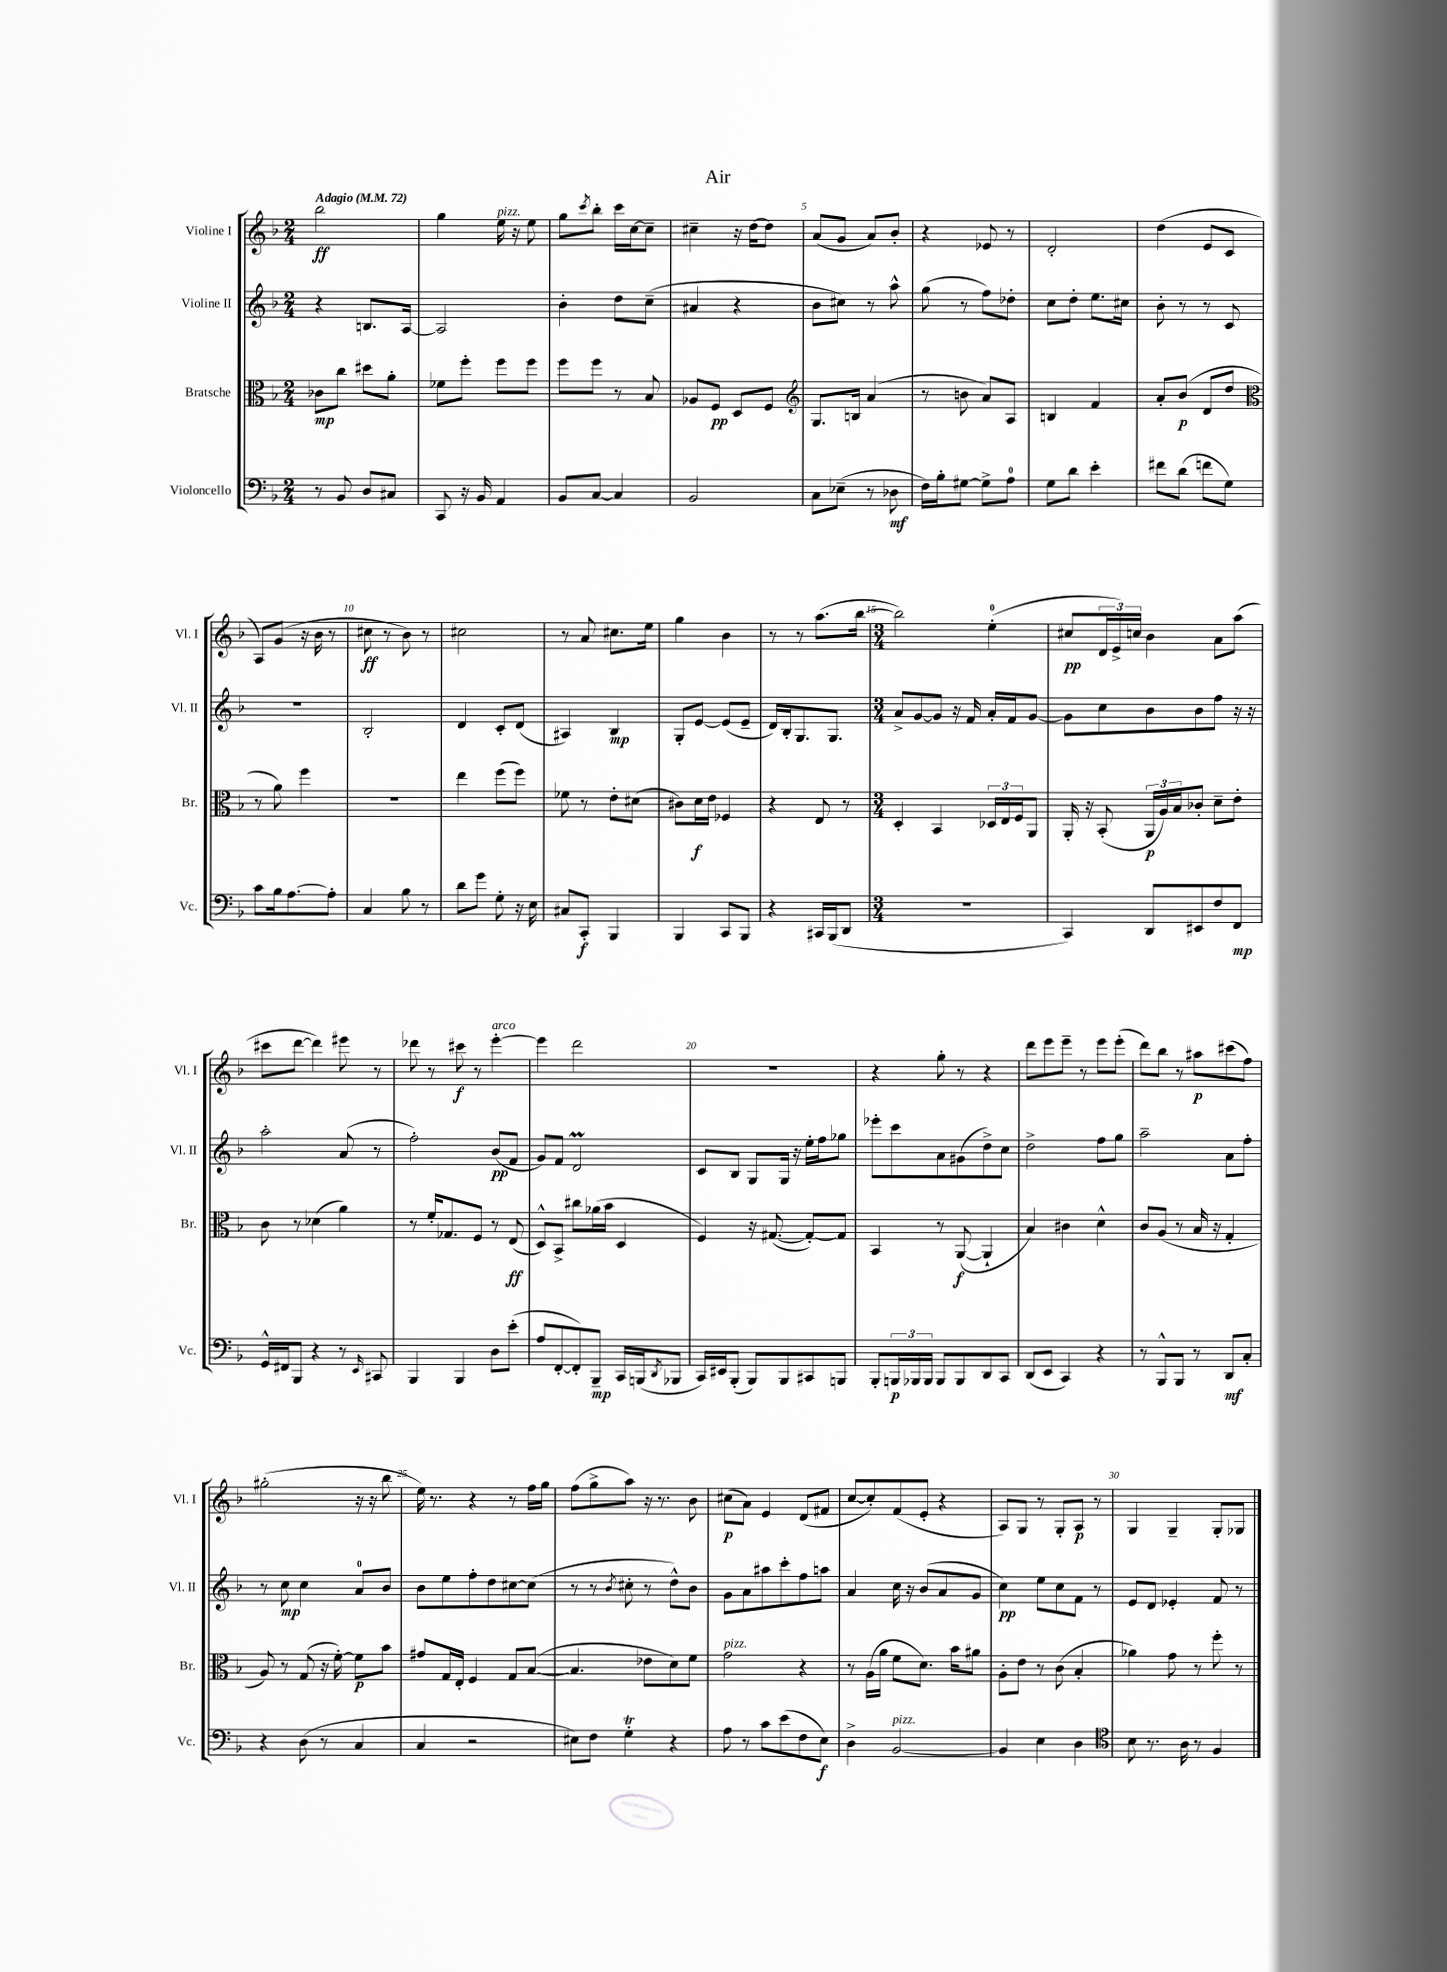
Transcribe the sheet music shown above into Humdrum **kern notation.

**kern	**dynam	**kern	**dynam	**kern	**dynam	**kern	**dynam
*part4	*part4	*part3	*part3	*part2	*part2	*part1	*part1
*staff4	*staff4	*staff3	*staff3	*staff2	*staff2	*staff1	*staff1
*I"Violoncello	*	*I"Bratsche	*	*I"Violine II	*	*I"Violine I	*
*I'Vc.	*	*I'Br.	*	*I'Vl. II	*	*I'Vl. I	*
*clefF4	*	*clefC3	*	*clefG2	*	*clefG2	*
*k[b-]	*	*k[b-]	*	*k[b-]	*	*k[b-]	*
*M2/4	*	*M2/4	*	*M2/4	*	*M2/4	*
*MM72	*	*MM72	*	*MM72	*	*MM72	*
=1	=1	=1	=1	=1	=1	=1	=1
!	!	!	!	!	!	!LO:TX:a:B:t=Adagio	!
8r	.	8c-X\L	mp	4r	.	2bb-\	ff
8BB-/	.	8cc\J	.	.	.	.	.
8D/L	.	8dd#X\L	.	8.Bn/L	.	.	.
8C#X/J	.	8a'\J	.	.	.	.	.
.	.	.	.	[16A/Jk	.	.	.
=2	=2	=2	=2	=2	=2	=2	=2
8CC/	.	8f-X\L	.	2A/]	.	4gg\	.
16r	.	8ff'\J	.	.	.	.	.
16BB-/	.	.	.	.	.	.	.
!	!	!	!	!	!	!LO:TX:a:i:t=pizz.	!
4AA/	.	8ff\L	.	.	.	16ee\	.
.	.	.	.	.	.	16r	.
.	.	8ff\J	.	.	.	8ee\	.
=3	=3	=3	=3	=3	=3	=3	=3
8BB-/L	.	8ff\L	.	4b-'\	.	8gg\L	.
.	.	.	.	.	.	8qccc/	.
[8C/J	.	8ff\J	.	.	.	8bb-'\J	.
4C/]	.	8r	.	8dd\L	.	16ccc\LL	.
.	.	.	.	.	.	[16cc\J	.
.	.	8B-/	.	(8cc~\J	.	8cc~\J]	.
=4	=4	=4	=4	=4	=4	=4	=4
2BB-/	.	8A-X/L	.	4a#X/	.	4cc#X~\	.
.	.	8F/J	pp	.	.	.	.
.	.	8D/L	.	4r	.	16r	.
.	.	.	.	.	.	[16dd\KL	.
.	.	8F/J	.	.	.	8dd\J]	.
=5	=5	=5	=5	=5	=5	=5	=5
*	*	*clefG2	*	*	*	*	*
8C\L	.	8.G/L	.	8b-\L	.	(8a/L	.
(8E-X~\J	.	.	.	8cc#X\J)	.	8g/J	.
.	.	16Bn/Jk	.	.	.	.	.
8r	.	(4a/	.	8r	.	8a/L)	.
8D-X\	mf	.	.	8aa^^\	.	8b-'/J	.
=6	=6	=6	=6	=6	=6	=6	=6
16F\LL)	.	8r	.	(8gg\	.	4r	.
16B-'\J	.	.	.	.	.	.	.
[8G#X\J	.	8bn\	.	8r	.	.	.
8G#^\L]	.	8a/L)	.	8ff\L)	.	8e-X/	.
8A\J	.	8A/J	.	8dd-X'\J	.	8r	.
=7	=7	=7	=7	=7	=7	=7	=7
8G\L	.	4Bn/	.	8cc\L	.	2d'/	.
8d\J	.	.	.	8dd'\J	.	.	.
4e'\	.	4f/	.	8.ee\L	.	.	.
.	.	.	.	16cc#X\Jk	.	.	.
=8	=8	=8	=8	=8	=8	=8	=8
8f#X\L	.	8a'/L	.	8b-'\	.	(4dd\	.
(8d\J	.	(8b-/J	p	8r	.	.	.
8fn\L	.	8d/L	.	8r	.	8e/L	.
8G\J)	.	8dd/J	.	8c/	.	8c/J	.
!!LO:LB:g=z
=9	=9	=9	=9	=9	=9	=9	=9
*	*	*clefC3	*	*	*	*	*
8c\L	.	8r	.	2r	.	8A/L)	.
16B-\k	.	8a\)	.	.	.	(8g/J	.
[8.A\	.	.	.	.	.	.	.
.	.	4ff\	.	.	.	16r	.
.	.	.	.	.	.	16b-\	.
8A'\J]	.	.	.	.	.	8r	.
=10	=10	=10	=10	=10	=10	=10	=10
4C/	.	2r	.	2B-'/	.	8cc#X\	ff
.	.	.	.	.	.	8r	.
8B-\	.	.	.	.	.	8b-\)	.
8r	.	.	.	.	.	8r	.
=11	=11	=11	=11	=11	=11	=11	=11
8d\L	.	4ee\	.	4d/	.	2cc#X\	.
8g\J	.	.	.	.	.	.	.
8G'\	.	(8ff\L	.	8c'/L	.	.	.
16r	.	8ff\J)	.	(8d/J	.	.	.
16E\	.	.	.	.	.	.	.
=12	=12	=12	=12	=12	=12	=12	=12
8C#X/L	.	8f-X\	.	4A#X/)	.	8r	.
8CC'/J	f	8r	.	.	.	8a/	.
4BBB-/	.	8e'\L	.	4B-/	mp	8.cc#X\L	.
.	.	(8d#X\J	.	.	.	.	.
.	.	.	.	.	.	16ee\Jk	.
=13	=13	=13	=13	=13	=13	=13	=13
4BBB-/	.	8c#X\L)	.	8G'/L	.	4gg\	.
.	.	16d\L	f	[8e/J	.	.	.
.	.	16e\JJ	.	.	.	.	.
8CC/L	.	4F-X/	.	(8e/L]	.	4b-\	.
8BBB-/J	.	.	.	8e~/J	.	.	.
=14	=14	=14	=14	=14	=14	=14	=14
4r	.	4r	.	16d/LL)	.	8r	.
.	.	.	.	16B-'/J	.	.	.
.	.	.	.	8.G/	.	8r	.
16CC#X/LL	.	8E/	.	.	.	(8.aa\L	.
(16BBB-/J	.	.	.	8.G/J	.	.	.
8DD/J	.	8r	.	.	.	.	.
.	.	.	.	.	.	[16bb-\Jk	.
=15	=15	=15	=15	=15	=15	=15	=15
*M3/4	*	*M3/4	*	*M3/4	*	*M3/4	*
2.r	.	4D'/	.	8a^/L	.	2bb-\])	.
.	.	.	.	[8g/	.	.	.
.	.	4BB-/	.	8g/J]	.	.	.
.	.	.	.	16r	.	.	.
.	.	.	.	16f/	.	.	.
.	.	24D-X/LL	.	16a'/LL	.	(4ee'\	.
.	.	24E/	.	.	.	.	.
.	.	.	.	16f/J	.	.	.
.	.	24F/J	.	.	.	.	.
.	.	8AA/J	.	[8g/J	.	.	.
=16	=16	=16	=16	=16	=16	=16	=16
4CC/)	.	16AA'/	.	8g\L]	.	8cc#X/L	pp
.	.	16r	.	.	.	.	.
.	.	(8BB-'/	.	8cc\	.	24d/L	.
.	.	.	.	.	.	24e^/)	.
.	.	.	.	.	.	24ccn/JJ	.
8DD/L	.	24AA/LL	p	8b-\	.	4b-\	.
.	.	24A/)	.	.	.	.	.
.	.	24B-/J	.	.	.	.	.
8EE#X/	.	8c-X'/J	.	8b-\	.	.	.
8F/	.	8d~\L	.	8ff\J	.	8a\L	.
8FF/J	mp	8e'\J	.	16r	.	(8aa\J	.
.	.	.	.	16r	.	.	.
!!LO:LB:g=z
=17	=17	=17	=17	=17	=17	=17	=17
16GG^^/LL	.	8c\	.	2aa'\	.	8ccc#X\L	.
16FF#X/J	.	.	.	.	.	.	.
8BBB-/J	.	8r	.	.	.	[8ddd\J	.
4r	.	(4d-X\	.	.	.	4ddd\])	.
8r	.	4a\)	.	(8a/	.	8eee#X\	.
16qqEE/	.	.	.	.	.	.	.
8CC#X/	.	.	.	8r	.	8r	.
=18	=18	=18	=18	=18	=18	=18	=18
4BBB-/	.	8r	.	2ff'\)	.	8ddd-X\	.
.	.	16f'/KL	.	.	.	8r	.
.	.	8.G-X/	.	.	.	.	.
4BBB-/	.	.	.	.	.	8ccc#X\	f
.	.	8F/J	.	.	.	8r	.
!	!	!	!	!	!	!LO:TX:a:i:t=arco	!
8D\L	.	8r	.	(8b-/L	pp	[4eee'\	.
(8e'\J	.	(8E/	ff	8f/J	.	.	.
=19	=19	=19	=19	=19	=19	=19	=19
8A/L	.	8D^^/L)	.	8g/L)	.	4eee\]	.
[8FF'/	.	8BB-^/J	.	8f/J	.	.	.
8FF'/])	.	8cc#X\L	.	2dM/	.	2ddd\	.
8BBB-~/J	mp	(16a-X\L	.	.	.	.	.
.	.	16b-\JJ	.	.	.	.	.
16CC/LL	.	4D/	.	.	.	.	.
(16BBBn/J	.	.	.	.	.	.	.
8qDD/	.	.	.	.	.	.	.
8BBB-X/J	.	.	.	.	.	.	.
=20	=20	=20	=20	=20	=20	=20	=20
16CC/LL)	.	4F/)	.	8c/L	.	2.r	.
16EE#X/J	.	.	.	.	.	.	.
(8BBB-'/J	.	.	.	8B-/J	.	.	.
8BBB-/L)	.	16r	.	8G/L	.	.	.
.	.	([8.G#X/	.	.	.	.	.
8BBB-/	.	.	.	16G/Jk	.	.	.
.	.	.	.	16r	.	.	.
8CC#X/	.	8G#'/L_)	.	16ee'\LL	.	.	.
.	.	.	.	16ff\J	.	.	.
8BBBn/J	.	8G#/J]	.	8gg-X\J	.	.	.
=21	=21	=21	=21	=21	=21	=21	=21
8BBB-'/L	.	4BB-/	.	8eee-X'\L	.	4r	.
24BBBn/L	p	.	.	8ccc\	.	.	.
24BBB-X/	.	.	.	.	.	.	.
24BBB-/JJ	.	.	.	.	.	.	.
8BBB-/L	.	8r	.	8a\	.	8gg'\	.
8BBB-/	.	([8AA/	f	(8g#X\	.	8r	.
8DD/	.	4AA`/]	.	8dd^\)	.	4r	.
8CC/J	.	.	.	8cc\J	.	.	.
=22	=22	=22	=22	=22	=22	=22	=22
(8DD/L	.	4B-/)	.	2dd^\	.	8ddd\L	.
8EE/J	.	.	.	.	.	8eee\	.
4CC/)	.	4c#X\	.	.	.	8eee~\J	.
.	.	.	.	.	.	8r	.
4r	.	4d^^\	.	8ff\L	.	8eee\L	.
.	.	.	.	8gg\J	.	(8eee'\J	.
=23	=23	=23	=23	=23	=23	=23	=23
8r	.	8c/L	.	2aa~\	.	8ddd\L)	.
8BBB-^^/L	.	(8A/J	.	.	.	8bb-\J	.
8BBB-/J	.	8r	.	.	.	8r	.
8r	.	16B-/	.	.	.	8aa#X\L	p
.	.	16r	.	.	.	.	.
8DD/L	mf	4G'/	.	8a\L	.	(8ccc#X\	.
8C'/J	.	.	.	8ff'\J	.	8ff\J)	.
!!LO:LB:g=z
=24	=24	=24	=24	=24	=24	=24	=24
4r	.	8A/)	.	8r	.	(2gg#X'\	.
.	.	8r	.	8cc\	mp	.	.
(8D\	.	(8G/	.	4cc\	.	.	.
8r	.	16r	.	.	.	.	.
.	.	[16f'\)	.	.	.	.	.
4C/	.	8f\L]	p	8a/L	.	16r	.
.	.	.	.	.	.	16r	.
.	.	8b-\J	.	8b-/J	.	8bb-\	.
=25	=25	=25	=25	=25	=25	=25	=25
4C/	.	8g#X/L	.	8b-\L	.	16ee\)	.
.	.	.	.	.	.	8.r	.
.	.	16G/L	.	8ee\	.	.	.
.	.	16E'/JJ	.	.	.	.	.
2r	.	4F/	.	8ff'\	.	4r	.
.	.	.	.	8dd\	.	.	.
.	.	8G/L	.	[8cc#X\	.	8r	.
.	.	([8B-/J	.	(8cc#\J]	.	16ff\LL	.
.	.	.	.	.	.	16gg\JJ	.
=26	=26	=26	=26	=26	=26	=26	=26
8E#X\L)	.	4.B-/]	.	8r	.	(8ff\L	.
8F\J	.	.	.	8r	.	8gg^\	.
.	.	.	.	8qb-/	.	.	.
4GT'\	.	.	.	8cc#X'\	.	8aa\J)	.
.	.	8e-X\L	.	8r	.	16r	.
.	.	.	.	.	.	8.r	.
4r	.	8d\)	.	8dd^^\L)	.	.	.
.	.	8f\J	.	8b-\J	.	8b-\	.
=27	=27	=27	=27	=27	=27	=27	=27
!	!	!LO:TX:a:i:t=pizz.	!	!	!	!	!
8A\	.	2g\	.	8g\L	.	(8cc#X\L	p
8r	.	.	.	8a\	.	8a\J)	.
8c\L	.	.	.	8aa#X\	.	4e/	.
(8e\	.	.	.	8ccc'\	.	.	.
8F\	.	4r	.	8ff\	.	(8d/L	.
8E\J)	f	.	.	8aan\J	.	8f#X/J	.
=28	=28	=28	=28	=28	=28	=28	=28
4D^\	.	8r	.	4a/	.	[8cc/L	.
.	.	(16A\LL	.	.	.	8cc'/])	.
.	.	16a\JJ	.	.	.	.	.
!LO:TX:a:i:t=pizz.	!	!	!	!	!	!	!
[2BB-/	.	8f\L	.	16cc\	.	(8f/	.
.	.	.	.	16r	.	.	.
.	.	8.d\J)	.	(8b-/L	.	8e'/J	.
.	.	.	.	8a/	.	4r	.
.	.	16b-\KL	.	.	.	.	.
.	.	8a#X\J	.	8g/J	.	.	.
=29	=29	=29	=29	=29	=29	=29	=29
4BB-/]	.	8A'\L	.	4cc\)	pp	8A/L)	.
.	.	8e\J	.	.	.	8G/J	.
4E\	.	8r	.	8ee\L	.	8r	.
.	.	(8c\	.	8cc\	.	8G'/L	.
4D\	.	4B-'/	.	8f\J	.	8A/J	p
.	.	.	.	8r	.	8r	.
=30	=30	=30	=30	=30	=30	=30	=30
*clefC4	*	*	*	*	*	*	*
8B-\	.	4a-X\)	.	8e/L	.	4G/	.
8.r	.	.	.	8d/J	.	.	.
.	.	8g\	.	4e-X'/	.	4G~/	.
16A\	.	.	.	.	.	.	.
8r	.	8r	.	.	.	.	.
4F/	.	8ff'\	.	8f/	.	8G'/L	.
.	.	8r	.	8r	.	8G-X/J	.
==	==	==	==	==	==	==	==
*-	*-	*-	*-	*-	*-	*-	*-
